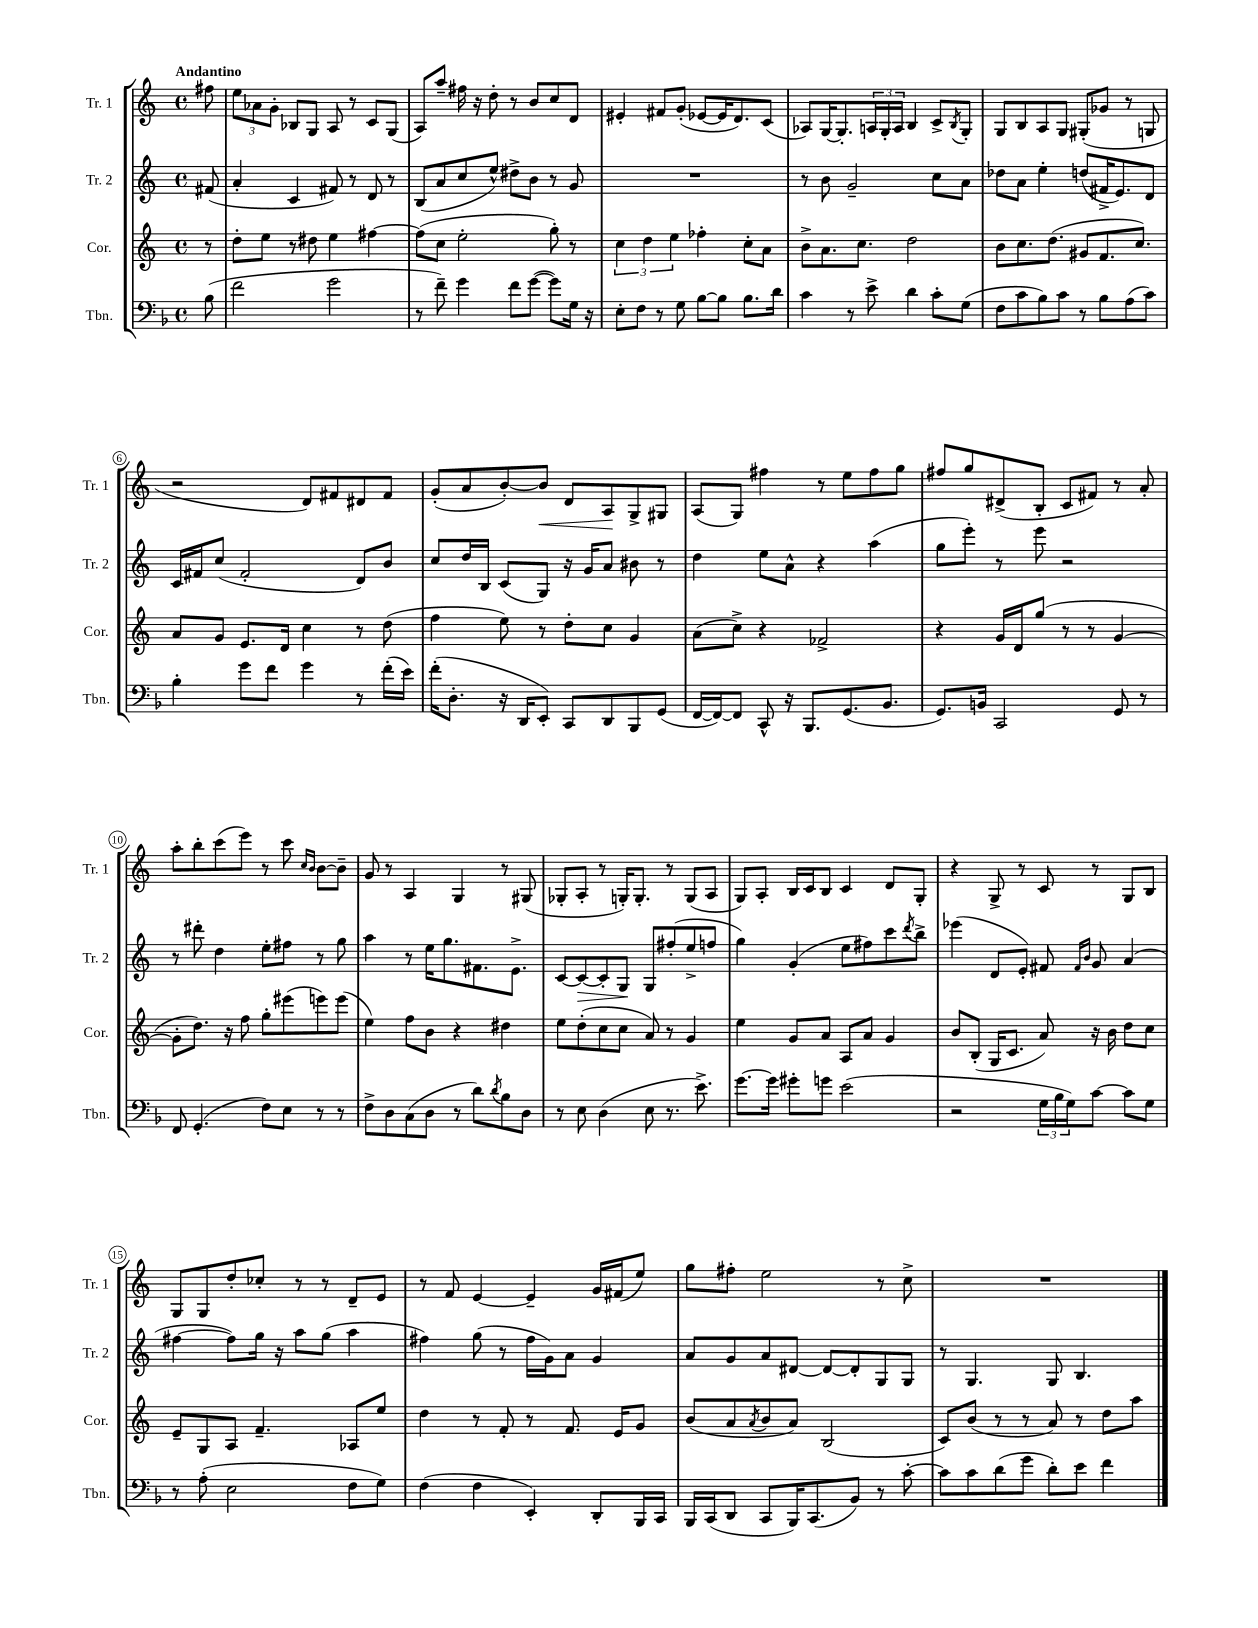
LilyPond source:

<<
\new StaffGroup <<
\new Staff = "s0" \with { instrumentName = "Tr. 1" shortInstrumentName = "Tr. 1" } {
    \clef treble \key c \major \defaultTimeSignature \time 4/4 \partial 8 \tempo "Andantino"
    fis''8 |
    \tuplet 3/2 { e''8 aes'8 g'8-. } bes8 g8 a8 r8 c'8 g8( |
    a8) a''8-- fis''16 r16 d''8-. r8 b'8 c''8 d'8 |
    eis'4-. fis'8 g'8-.( ees'8~ ees'16 d'8.) c'8( |
    aes8) g16~ g8.-. \tuplet 3/2 { a16 g16-. a16 } b4 c'8-> \acciaccatura { b8 } g8-. |
    g8 b8 a8 g8 gis8-.( ges'8 r8 g8 |
    r2 d'8) fis'8 dis'8 fis'8 |
    g'8-.( a'8 b'8~-.) b'8\< d'8 a8\! g8-> gis8 |
    a8( g8) fis''4 r8 e''8 fis''8 g''8 |
    fis''8 g''8 dis'8->( b8-. c'8 fis'8) r8 a'8-. |
    a''8-. b''8-. c'''8( e'''8) r8 c'''8 \grace { c''16 b'16 } b'8~ b'8-- |
    g'8 r8 a4 g4 r8 gis8( |
    ges8-. a8-. r8 g16-.) g8.-. r8 g8( a8 |
    g8) a8-. b16 c'16 b8 c'4 d'8 g8-. |
    r4 g8-> r8 c'8 r8 g8 b8 |
    g8 g8 d''8-. ces''8-. r8 r8 d'8-- e'8 |
    r8 f'8 e'4~ e'4-- g'16 fis'16( e''8) |
    g''8 fis''8-. e''2 r8 c''8-> |
    R1 \bar "|." |
}
\new Staff = "s1" \with { instrumentName = "Tr. 2" shortInstrumentName = "Tr. 2" } {
    \clef treble \key c \major \defaultTimeSignature \time 4/4 \partial 8
    fis'8( |
    a'4-. c'4 fis'8) r8 d'8 r8 |
    b8( a'8 c''8 e''8-^) dis''8-> b'8 r8 g'8 |
    R1 |
    r8 b'8 g'2-- c''8 a'8 |
    des''8 a'8 e''4-. d''8( fis'16-> e'8.) d'8 |
    c'16 fis'16 c''8( fis'2-. d'8) b'8 |
    c''8 d''16 b16 c'8( g8) r16 g'16 a'8 bis'8 r8 |
    d''4 e''8 a'8-^ r4 a''4( |
    g''8 e'''8-.) r8 e'''8 r2 |
    r8 dis'''8-. d''4 e''8-. fis''8 r8 g''8 |
    a''4 r8 e''16 g''8. fis'8. e'8.-> |
    c'8~ c'8~\> c'8-. g8\! g8 fis''8-.( e''8-> f''8 |
    g''4) g'4-.( e''8 fis''8) c'''8 \acciaccatura { d'''8 } b''8-> |
    ees'''4( d'8 e'8-.) fis'8 \grace { fis'16 b'16 } g'8 a'4( |
    fis''4~ fis''8) g''16 r16 a''8 g''8( a''4 |
    fis''4) g''8( r8 fis''16 g'16) a'8 g'4 |
    a'8 g'8 a'8 dis'8~ dis'8~ dis'8-. g8 g8 |
    r8 g4. g8 b4. \bar "|." |
}
\new Staff = "s2" \with { instrumentName = "Cor." shortInstrumentName = "Cor." } {
    \clef treble \key c \major \defaultTimeSignature \time 4/4 \partial 8
    r8 |
    d''8-. e''8 r8 dis''8 e''4 fis''4~ |
    fis''8( c''8 e''2-. g''8-.) r8 |
    \tuplet 3/2 { c''4 d''4 e''4 } fes''4-. c''8-. a'8 |
    b'8-> a'8. c''8. d''2 |
    b'8 c''8. d''8.( gis'8 f'8. c''8.) |
    a'8 g'8 e'8. d'16 c''4 r8 d''8( |
    f''4 e''8) r8 d''8-. c''8 g'4 |
    a'8( c''8->) r4 fes'2-> |
    r4 g'16 d'16 g''8( r8 r8 g'4~ |
    g'8-. d''8.) r16 f''8 g''8-. eis'''8( e'''8) e'''8( |
    e''4) f''8 b'8 r4 dis''4 |
    e''8 d''8-.( c''8 c''8 a'8) r8 g'4 |
    e''4 g'8 a'8 a8 a'8 g'4 |
    b'8 b8-.( g16 c'8. a'8) r16 b'16 d''8 c''8 |
    e'8-- g8 a8 f'4.-- aes8 e''8 |
    d''4 r8 f'8-. r8 f'8. e'16 g'8 |
    b'8( a'8 \acciaccatura { a'8 } b'8 a'8) b2( |
    c'8) b'8( r8 r8 a'8) r8 d''8 a''8 \bar "|." |
}
\new Staff = "s3" \with { instrumentName = "Tbn." shortInstrumentName = "Tbn." } {
    \clef bass \key f \major \defaultTimeSignature \time 4/4 \partial 8
    bes8( |
    f'2 g'2 |
    r8 f'8--) g'4 f'8 g'8~( g'8) g16 r16 |
    e8-. f8 r8 g8 bes8~ bes8 bes8. d'16 |
    c'4 r8 e'8-> d'4 c'8-. g8( |
    f8 c'8 bes8) c'8 r8 bes8 a8( c'8) |
    bes4-. g'8 f'8 g'4 r8 f'16-.( e'16) |
    f'16-.( d8.-. r16 d,16 e,8-.) c,8 d,8 bes,,8 g,8( |
    f,16~ f,16~) f,8 c,8-^ r16 bes,,8. g,8.( bes,8. |
    g,8.) b,16 c,2 g,8 r8 |
    f,8 g,4.-.( f8) e8 r8 r8 |
    f8-> d8 c8( d8 r8 d'8) \acciaccatura { d'8 } bes8 d8 |
    r8 e8 d4( e8 r8. e'8.->) |
    g'8.~ g'16 gis'8-. g'8 e'2( |
    r2 \tuplet 3/2 { g16 bes16 g16) } c'8~ c'8 g8 |
    r8 a8-.( e2 f8 g8) |
    f4( f4 e,4-.) d,8-. bes,,16 c,16 |
    bes,,16 c,16( d,8 c,8 bes,,16) c,8.( bes,8) r8 c'8~-. |
    c'8 c'8 d'8( g'8 d'8-.) e'8 f'4 \bar "|." |
}
>>
>>
\layout { \context { \Score \override BarNumber.stencil = #(make-stencil-circler 0.1 0.3 ly:text-interface::print) } }
